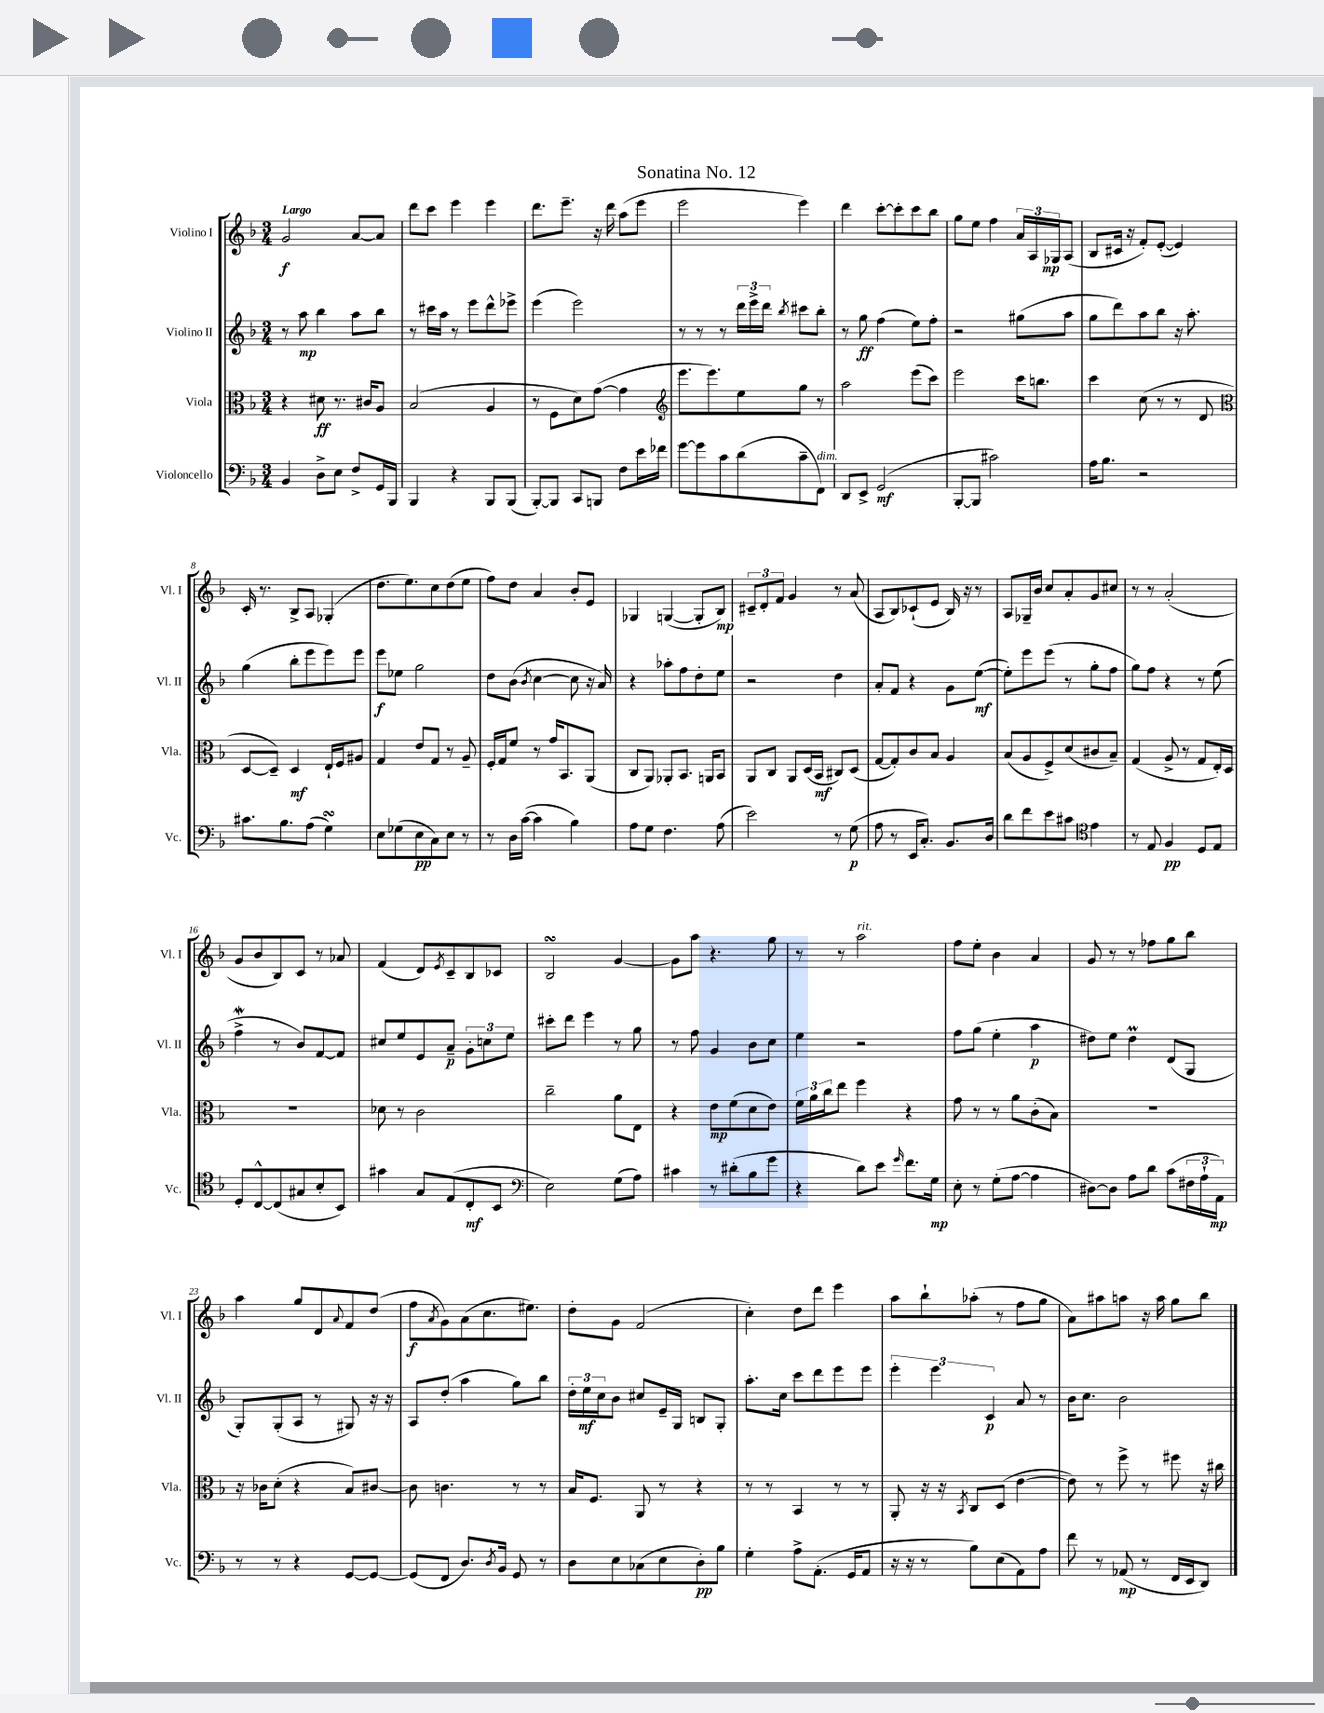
\header { title = "Sonatina No. 12" }
<<
\new StaffGroup <<
\new Staff = "s0" \with { instrumentName = "Violino I" shortInstrumentName = "Vl. I" } {
    \clef treble \key f \major \numericTimeSignature \time 3/4 \tempo "Largo"
    g'2\f a'8~ a'8 |
    d'''8 c'''8 e'''4 e'''4 |
    d'''8. e'''8.-- r16 d'''16 a''8( e'''8 |
    e'''2 e'''4) |
    d'''4 c'''8~-. c'''8-. c'''8 bes''8 |
    g''8 e''8 f''4 \tuplet 3/2 { a'16 a16 ges16\mp } a8( |
    bes8 cis'16 r16 f'8-.) e'8~-.( e'4) |
    c'16-. r8. bes8-> a8 ges4-.( |
    d''8. e''8.) c''8 d''8( e''8 |
    f''8) d''8 a'4 bes'8-. e'8 |
    ges4 g4~( g8-. bes8\mp) |
    \tuplet 3/2 { cis'8-- d'8-. f'8 } g'4 r8 a'8( |
    a8 bes8) ces'8-!( e'8 bes16) r16 r8 |
    a8 ges16-- bes'16 c''8 a'8-. g'8 cis''8 |
    r8 r8 a'2-.( |
    g'8 bes'8 bes8) c'8 r8 aes'8 |
    f'4( d'8) \acciaccatura { e'8 } c'8-- bes8 ces'8 |
    bes2\turn g'4~ |
    g'8 a''8 r4. g''8 |
    r8 r8 a''2^\markup { \italic "rit." } |
    f''8 e''8-. bes'4 a'4 |
    g'8 r8 r8 fes''8 g''8 bes''8 |
    a''4 g''8 d'8 \appoggiatura { a'8 } f'8 d''8( |
    f''8\f \acciaccatura { a'8 } g'8) a'8( c''8. eis''8.) |
    d''8-. g'8 f'2( |
    c''4-.) d''8 d'''8 e'''4 |
    a''8 bes''8-! aes''8-.( r8 f''8 g''8 |
    a'8) ais''8 a''8 r16 a''16 g''8 bes''8 \bar "|." |
}
\new Staff = "s1" \with { instrumentName = "Violino II" shortInstrumentName = "Vl. II" } {
    \clef treble \key f \major \numericTimeSignature \time 3/4
    r8 a''8\mp bes''4 a''8 bes''8 |
    r8 cis'''16 a''16 r8 e'''8 d'''8-^ ees'''8-> |
    e'''4( e'''2) |
    r8 r8 r8 \tuplet 3/2 { d'''16 e'''16-> d'''16 } \acciaccatura { bes''8 } cis'''8 bes''8-. |
    r8 g''8\ff f''4( e''8) f''8-. |
    r2 gis''8( a''8 |
    g''8 d'''8) a''8 bes''8 r16 a''8.-. |
    g''4( bes''8-. e'''8 e'''8) e'''8 |
    e'''8\f ees''8 g''2 |
    d''8 bes'8( \acciaccatura { bes'8 } c''4~ c''8 r16 a'16) |
    r4 aes''8-. f''8 d''8-. e''8 |
    r2 d''4 |
    a'8-. f'8 r4 g'8 e''8~\mf( |
    e''8-.) e'''8 e'''8( r8 g''8-. f''8 |
    g''8) f''8 r4 r8 e''8( |
    f''4->\mordent r8 bes'8) f'8~ f'8 |
    cis''8 e''8 e'8 a'8--\p \tuplet 3/2 { g'8-. c''8 e''8 } |
    cis'''8-. d'''8 e'''4 r8 g''8 |
    r8 f''8 g'4 bes'8 c''8 |
    e''4 r2 |
    f''8 g''8( e''4-. a''4\p |
    dis''8) e''8 dis''4\prall d'8( g8 |
    g8-.) g8-.( a8 r8 gis8) r16 r16 |
    a8 d''8-.( a''4 g''8) bes''8 |
    \tuplet 3/2 { d''16-. e''16\mf c''16 } bes'8 cis''8 e'16-- g16 b8 g8-. |
    a''8.-. c''16 c'''8 d'''8 e'''8 e'''8 |
    \tuplet 3/2 { e'''4-. e'''4 c'4\p } a'8 r8 |
    bes'16 c''8. bes'2 \bar "|." |
}
\new Staff = "s2" \with { instrumentName = "Viola" shortInstrumentName = "Vla." } {
    \clef alto \key f \major \numericTimeSignature \time 3/4
    r4 dis'8\ff r8. cis'16 a8 |
    bes2( a4 |
    r8 f8 d'8) g'8~( g'4 |
    \clef treble e'''8. e'''8.) e''8 g''8 r8 |
    a''2 e'''8( c'''8) |
    e'''2 c'''16 b''8. |
    c'''4 c''8( r8 r8 d'8 |
    \clef alto d8~ d8--) d4\mf e16-! f16 ais8 |
    g4 e'8 g8 r8 a8-- |
    f16-. g16 f'8 r8 g'16 bes,8. a,8( |
    c8 a,8) aes,8-. bes,8. a,16 bes,8 |
    a,8 c8 a,8 d16( bes,16\mf cis8) d8( |
    g8~ g8-.) c'8 bes8 a4 |
    bes8( a8 f8->) d'8( cis'8 bes8--) |
    g4( a8-> r8 g8 e16-.) d16 |
    R2. |
    des'8 r8 c'2 |
    c''2-- a'8 e8 |
    r4 e'8\mp f'8( d'8 e'8) |
    \tuplet 3/2 { f'16 a'16 c''16 } e''8 f''4 r4 |
    g'8 r8 r8 a'8 c'8-.( bes8) |
    R2. |
    r16 ces'16 d'8-.( r4 bes8) cis'8~ |
    cis'8 c'4. r8 r8 |
    bes16 f8. a,8 r8 r4 |
    r8 r8 bes,4 r8 r8 |
    a,8-. r16 r16 \acciaccatura { bes,8 } c8 d8( e'4~ |
    e'8) r8 f''8-> r8 fis''8 r16 cis''16 \bar "|." |
}
\new Staff = "s3" \with { instrumentName = "Violoncello" shortInstrumentName = "Vc." } {
    \clef bass \key f \major \numericTimeSignature \time 3/4
    bes,4 d8-> e8 f8-> g,16 bes,,16 |
    bes,,4 r4 bes,,8 bes,,8( |
    bes,,8~-.) bes,,8 c,8 b,,8 f8 e'16 fes'16 |
    g'8~ g'8 c'8 d'8( c'8-- f,8^\markup { \italic "dim." }) |
    d,8 e,8-> g,2\mf( |
    bes,,8~-. bes,,8 cis'2) |
    a16 bes8. r2 |
    cis'8. bes8. a8( g4\turn) |
    e8 ges8( e8\pp c8) e8 r8 |
    r8 d16 c'16~( c'4 bes4) |
    a8 g8 f4. a8( |
    e'2) r8 g8\p( |
    a8 r8 e,16 c8.-.) bes,8. d16 |
    d'8 f'8 e'8 cis'8 \clef tenor e'4 |
    r8 e8 f4\pp d8 e8 |
    d8-. c8~-^ c8( gis8 bes8-. bes,8) |
    gis'4 g8 e8( c8-.\mf bes,8 |
    \clef bass e2) g8( a8) |
    cis'4 r8 dis'8-.( bes8 g'8 |
    r4 d'8) e'8 \grace { g'16 } f'8. g16\mp |
    e8-. r8 g8-.( a8~ a4 |
    dis8~) dis8 a8 d'8 c'8( \tuplet 3/2 { fis16 a16-! a,16\mp) } |
    r8 r8 r4 g,8~ g,8~ |
    g,8( f,8 d8.) \acciaccatura { d8 } bes,16 g,8 r8 |
    d8 e8 ces8( e8 d8-.\pp) bes8 |
    g4-. a8-> a,8.-.( g,16 a,8 |
    r16 r16 r8 bes8) e8( a,8) a8 |
    f'8 r8 aes,8\mp( r8 f,16 e,16 d,8) \bar "|." |
}
>>
>>
